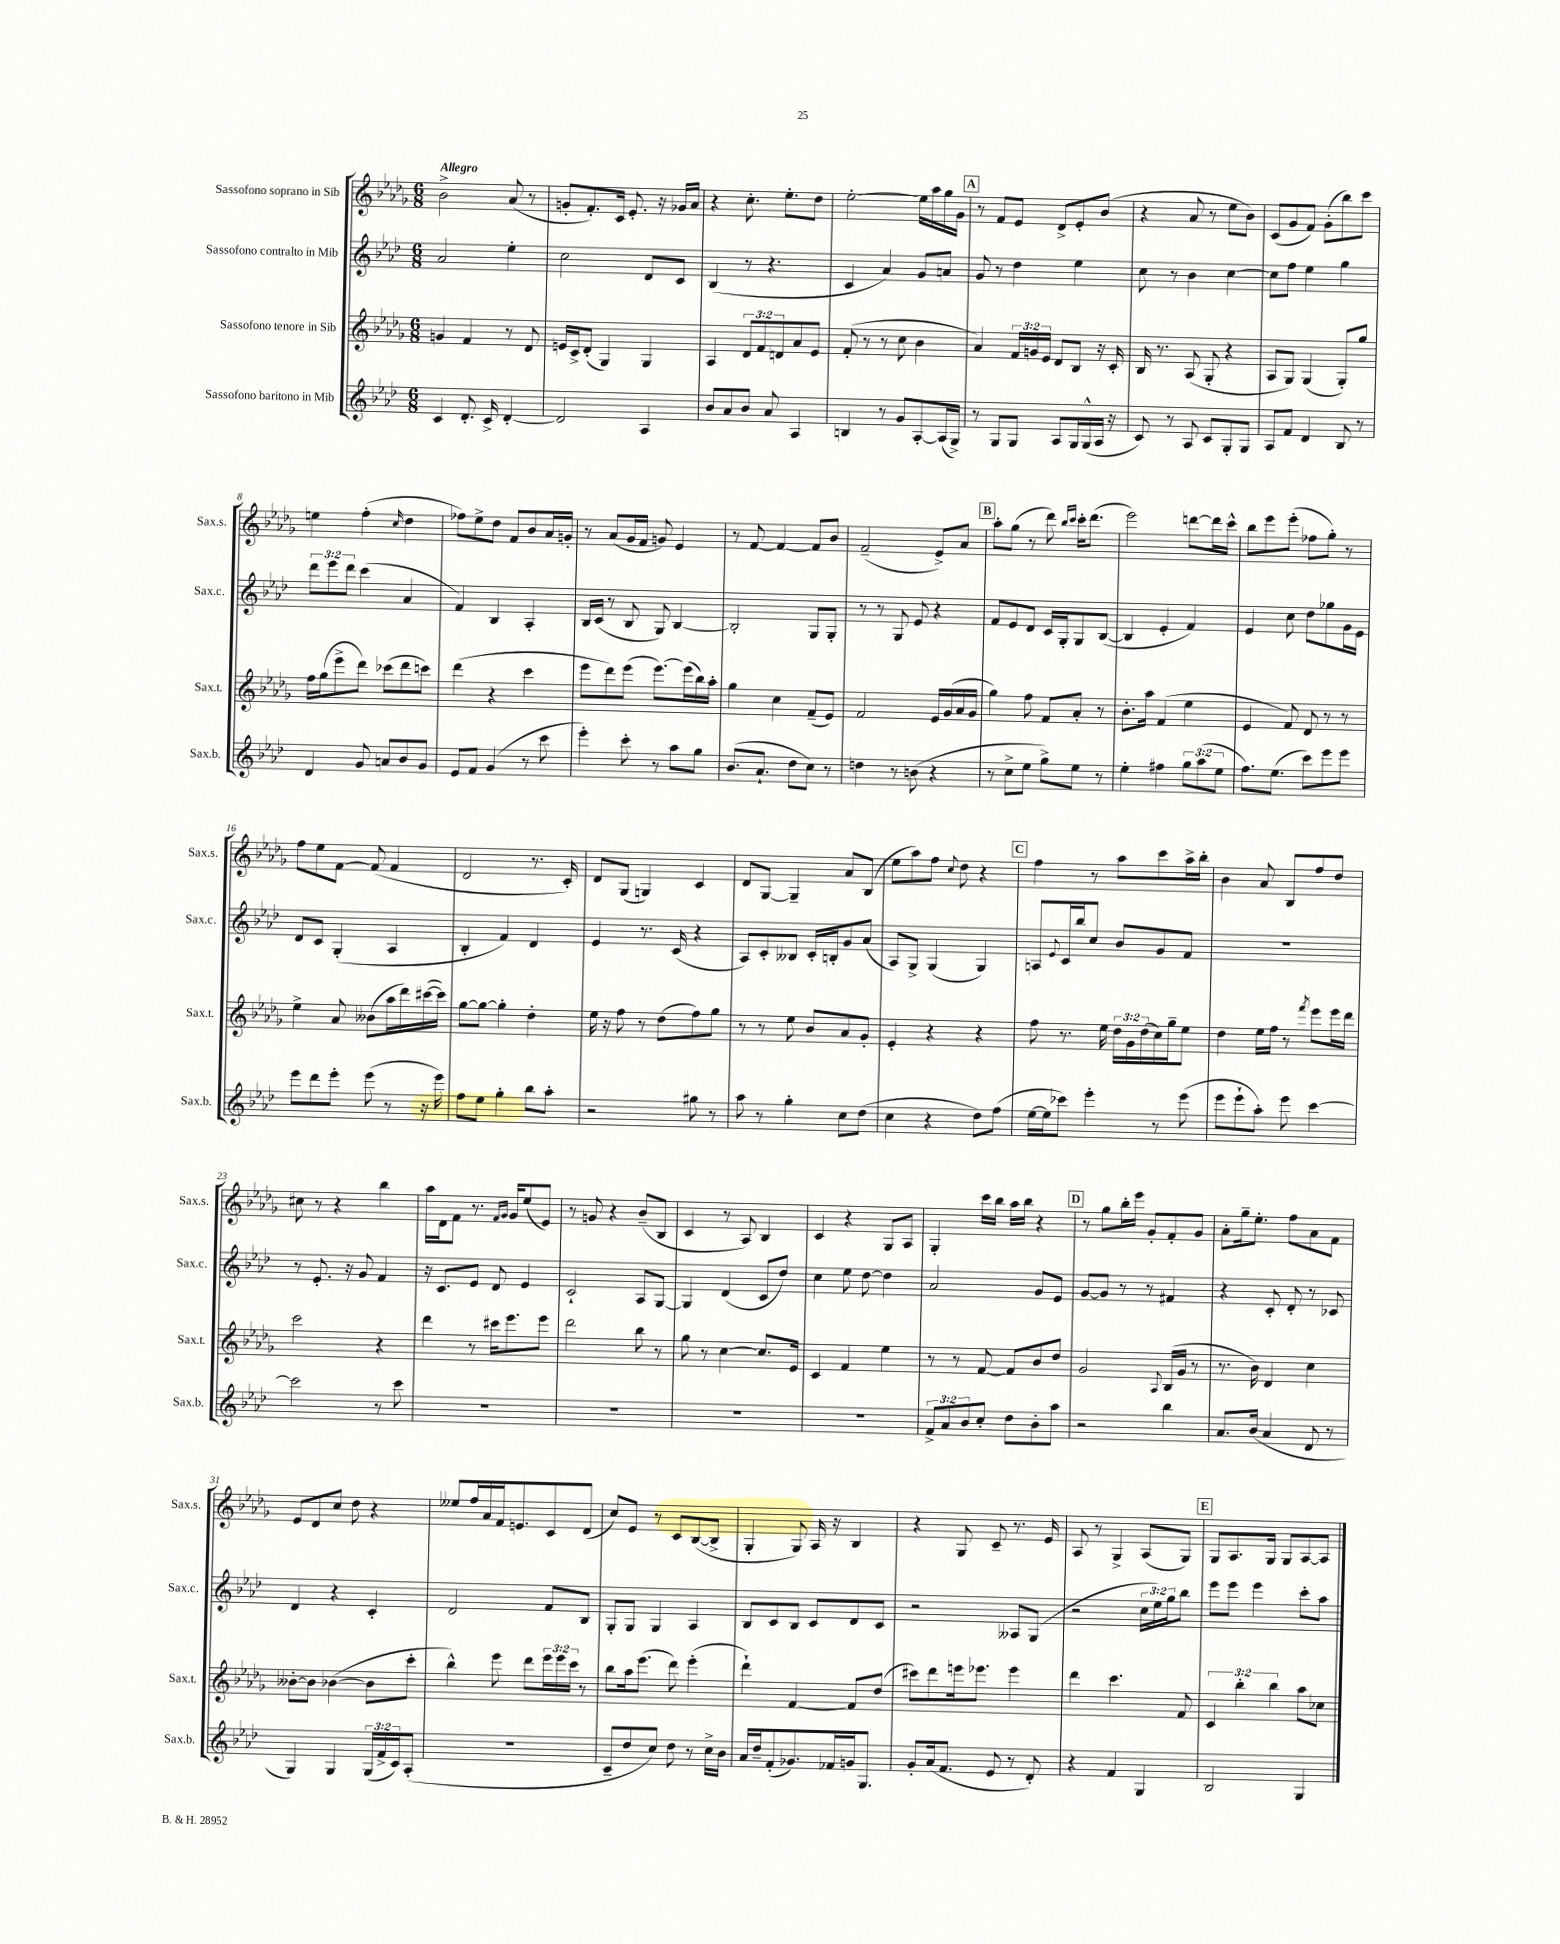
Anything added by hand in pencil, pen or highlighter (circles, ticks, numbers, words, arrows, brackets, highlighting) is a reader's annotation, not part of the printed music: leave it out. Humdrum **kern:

**kern	**kern	**kern	**kern
*staff4	*staff3	*staff2	*staff1
*clefG2	*clefG2	*clefG2	*clefG2
*k[b-e-a-d-]	*k[b-e-a-d-g-]	*k[b-e-a-d-]	*k[b-e-a-d-g-]
*M6/8	*M6/8	*M6/8	*M6/8
4c	4g	2a-	2b-^
8.d-'	4f	.	.
16c^	.	.	.
[4d-'	8r	4ee-'	(8a-
.	8d-	.	8r
=	=	=	=
2d-]	16e	2cc	8g'
.	16c^	.	.
.	(8d-'	.	8.f')
.	4G-)	.	.
.	.	.	16c
.	.	.	8.e-'
4A-	4G-	8d-	.
.	.	.	16r
.	.	8c	16g-
.	.	.	16a-
=	=	=	=
8b-	4A-	(4B-	4r
8a-	.	.	.
8b-	12d-	8r	8.cc'
.	12f	.	.
8a-	.	4.r	.
.	12d	.	.
.	.	.	8.ee-'
4A-	8a-	.	.
.	8e-	.	8dd-
=	=	=	=
4B	(8f'	4c	[2ee-'
.	8r	.	.
8r	8r	4a-)	.
8g	8cc	.	.
[8A-'	4b-	8g	16ee-]
.	.	.	16aa-
(16A-]	.	8a	16gg-
16G^)	.	.	16g-
=	=	=	=
8r	4a-)	8g	8r
8G	.	8r	8f
8G	24f	4dd-	8e-
.	24g	.	.
.	24e-	.	.
8A-	8d-	.	8d-^
16G	8B-	4ee-	8e-'
(16G^^	.	.	.
16A-	16r	.	(8b-
16r	16c'	.	.
=	=	=	=
8c)	16B-	8cc	4r
.	8.r	.	.
8r	.	8r	.
8A-	(8A-	4b-	8a-
8c	8G-'	.	8r
8G'	4r	[4cc	8ee-
8G	.	.	8b-)
=	=	=	=
8A-	8A-	8cc]	(8c
8f	8G-)	8ff	8g-
4d-	(4G-	4ee-	8f)
.	.	.	(8g-'
8B-	8G-')	4gg	8bb-)
8r	8gg-	.	8ccc
=	=	=	=
4d-	16ff	12ddd-	4ee
.	(16gg-	.	.
.	.	12eee-	.
.	8eee-^	.	.
.	.	12ddd-	.
8g	8ddd-)	(4ccc	(4ff'
8a	(8ccc-	.	.
.	.	.	16qqcc
8b-	8ddd-	4a-	4dd-
8g	8ccc)	.	.
=	=	=	=
8e-	(4ddd-	4f)	8ff-)
8f	.	.	8ee-^
(4g	4r	4B-	8dd-
.	.	.	8f
8r	4ccc	4A-'	8b-
8ccc	.	.	16a-
.	.	.	16g'
=	=	=	=
4eee-')	8eee-	16B-	8r
.	.	(16c	.
.	8ddd-)	8r	(8a-
8ccc'	(8eee-	8B-	16g-
.	.	.	16f
8r	[8.eee-)	8G)	8g)
8aa-	.	[4B-	4e-
.	(16eee-]	.	.
8gg	16bb-)	.	.
.	16aa-'	.	.
=	=	=	=
(8.b-	4gg-	2B-']	8r
.	.	.	[8f
8.a-`	.	.	.
.	4cc	.	4f_
8dd-	.	.	.
8cc)	(8f~	8G	8f]
8r	8e-)	8G'	8b-
=	=	=	=
4dd	2f	8r	(2f~
.	.	8r	.
8r	.	8G	.
(8b	.	8e-	.
4r	16e-	4r	8e-^)
.	(16g-	.	.
.	16a-	.	8a-
.	16g-	.	.
=	=	=	=
8r	4gg-)	8f	8aa-'
8cc^	.	8e-	(8gg-
8ee-	8ff	8d-	8r
8gg^)	8f	16c	8ddd-)
.	.	16G'	.
.	.	.	16qqbb-
.	.	.	16qqccc
8ee-	8a-'	8G	16ccc'
.	.	.	(8.ddd-
8r	8r	([8B-	.
=	=	=	=
4ee-'	8.b-'	4B-]	2eee-)
.	16aa-	.	.
4ff#	(4f	4e-'	.
12gg	4ee-	4f)	[8ddd
(12aa-	.	.	.
.	.	.	16ddd]
12ee-	.	.	.
.	.	.	16ccc^^
=	=	=	=
8.ff)	4e-	4e-	8bb-
.	.	.	8eee-
(8.ee-	.	.	.
.	8f)	8cc	(8eee-'
8ccc)	8d-	8dd-	8ff-
8eee-	8r	8gg-	8gg-')
8eee-	8r	16g	8r
.	.	16e-	.
=	=	=	=
8eee-	4ee-^	8d-	8ff
8ddd-	.	8c	8ee-
8eee-'	8a-	(4G'	[8f
(8eee-	(8b--	.	(8f]
8r	16aa-	4A-	4f
.	16ddd-)	.	.
16r	([16ccc#	.	.
16eee-)	16ccc#])	.	.
=	=	=	=
8ff	[8gg-	4B-'	2d-
8ee-	8gg-_	.	.
4gg'	4gg-']	4f)	.
8bb-	4dd-'	4d-	8.r
8aa-'	.	.	.
.	.	.	16c')
=	=	=	=
2r	16ee-	4e-	8d-
.	16r	.	.
.	8ff	.	(8G-
.	8r	8.r	4G)
.	(8dd-	.	.
.	.	(16c	.
8gg#	8ff)	4r	4c
8r	8gg-	.	.
=	=	=	=
8aa-	8r	8A-)	8d-
8r	8r	8c'	[8G-
4gg'	8ee-	8B--	4G-~]
.	8b-	16c'	.
.	.	16B'	.
8cc	8a-	8g	8a-
(8dd-	8g-'	(8a-	(8B-
=	=	=	=
4cc	4e-'	8A-)	8ee-
.	.	8G^	8aa-)
4r	4r	(4G	8ff
.	.	.	8qqcc
.	.	.	8dd-
8dd-)	4r	4G)	4r
(8ff	.	.	.
=	=	=	=
[16ee-	8ff	8A	4ff
16ee-]	.	.	.
.	.	8qqe-	.
8ccc-)	8.r	16c	.
.	.	16bb-	.
4eee-'	.	8cc	8r
.	16ee-	.	.
.	24dd-	8b-	8aa-
.	24g-	.	.
.	(24dd-	.	.
8r	16cc)	8g	8ccc
.	16gg-~	.	.
(8eee-	8ee-	8f	16aa-^
.	.	.	16bb-'
=	=	=	=
8eee-	4dd-	2.r	4b-
8eee-`	.	.	.
8aa-')	16ee-	.	8a-
.	16ff	.	.
8eee-	8r	.	8B-
.	8qfff	.	.
[4ccc	8eee-	.	8ff
.	16eee-	.	8dd-
.	16ddd-	.	.
=	=	=	=
2ccc]	2ccc	8r	8cc#
.	.	8.e-'	8r
.	.	.	4r
.	.	16r	.
.	.	8g	.
8r	4r	4f	4bb-
8ccc	.	.	.
=	=	=	=
2.r	4ddd-	16r	16aa-
.	.	8.c	16d-
.	.	.	8f
.	8r	8e-	8.r
.	16ccc#	8d-	.
.	.	.	16qqf
.	.	.	16qqg-
.	8.eee-	.	16g-
.	.	4e-	(8ee-
.	8eee-	.	8e-)
=	=	=	=
2.r	2ddd-	2c`	8r
.	.	.	8g
.	.	.	4r
.	8bb-	8A-	(8b-~
.	8r	[8G	8B-
=	=	=	=
2.r	8gg-	4G]	4c
.	8r	.	.
.	[4cc	(4d-	8r
.	.	.	8A-)
.	8.cc]	8c	4B-
.	.	8dd-)	.
.	16e-	.	.
=	=	=	=
2.r	4c	4cc	4c
.	4f	8ee-	4r
.	.	[8dd-	.
.	4ee-	4dd-]	8G-
.	.	.	8A-
=	=	=	=
12f^	8r	2a-	4G-'
12a-	.	.	.
.	8r	.	.
12b-	.	.	.
8cc'	[8f	.	16ccc
.	.	.	16bb-
8dd-	8f]	.	16aa-
.	.	.	16bb-
8b-'	8b-	8g	4r
8aa-	8dd-	8e-	.
=	=	=	=
2r	2g-	[8g	8r
.	.	8g]	8gg-
.	.	8r	16bb-'
.	.	.	16eee-
.	.	8r	8g-'
.	8qqA-	.	.
4bb-	(16B-	4f#	8f'
.	16g-	.	.
.	8r	.	8g-
=	=	=	=
8.a-	8.r	4r	8a-'
.	.	.	16gg-~
(16b-	16b-)	.	8.ee-'
4a-	4d-	8c'	.
.	.	8d-'	8ff
8d-	4cc	8r	8a-
8r	.	8c-	8f
=	=	=	=
4G)	[8b--'	4d-	8e-
.	8b--]	.	8d-
4G	([4b-	4r	8cc
.	.	.	8dd-
(24G	8b-]	4c'	4r
24f^	.	.	.
24c)	.	.	.
(8A-'	8ccc'	.	.
=	=	=	=
2.r	4bb-^^)	2d-	8ee--
.	.	.	16ff
.	.	.	16a-
.	8eee-	.	16f
.	.	.	8.e
.	8ddd-	.	.
.	24eee-	8f	8c
.	24eee-	.	.
.	24ccc	.	.
.	8r	8B-	(8d-
=	=	=	=
8c~	8bb-	8G'	8cc)
8dd-	16aa-	8G	8e-
.	(8.eee-	.	.
8cc)	.	4G	8r
8dd-	8ddd-)	.	8c
8r	(4eee-'	4A-	([8B-
16cc^	.	.	8B-^]
16b-	.	.	.
=	=	=	=
16a-	4ddd-`)	8B-	4G-'
16dd-~	.	.	.
(8f'	.	8c	.
8.g-)	[4f	8B-	8G-)
.	.	8c	16A-
16f-	.	.	16r
16g	8f]	8d-	4B-
8.G	.	.	.
.	(8dd-	8c	.
=	=	=	=
8g'	8ccc#)	2r	4r
(16a-	8ddd-	.	.
8.f	.	.	.
.	16eee	.	8G-
.	8.eee-	.	.
8e-	.	.	8c~
8r	4eee-	8A--	8.r
8d-')	.	(8G	.
.	.	.	16e-
=	=	=	=
4r	4ddd-	2r	8A-
.	.	.	8r
4f	4.ccc	.	4G-^
4G	.	24cc	(8A-
.	.	24ee-)	.
.	.	24gg	.
.	8f	8bb-	8G-)
=	=	=	=
2B-	6c	8eee-	8G-
.	.	8eee-	8.A-
.	6bb-'	.	.
.	.	4eee-	.
.	.	.	16G-
.	6bb-	.	.
.	.	.	8G-
4G	8aa-	8ccc'	[8A-
.	8cc-	8aa-	8A-]
==	==	==	==
*-	*-	*-	*-
